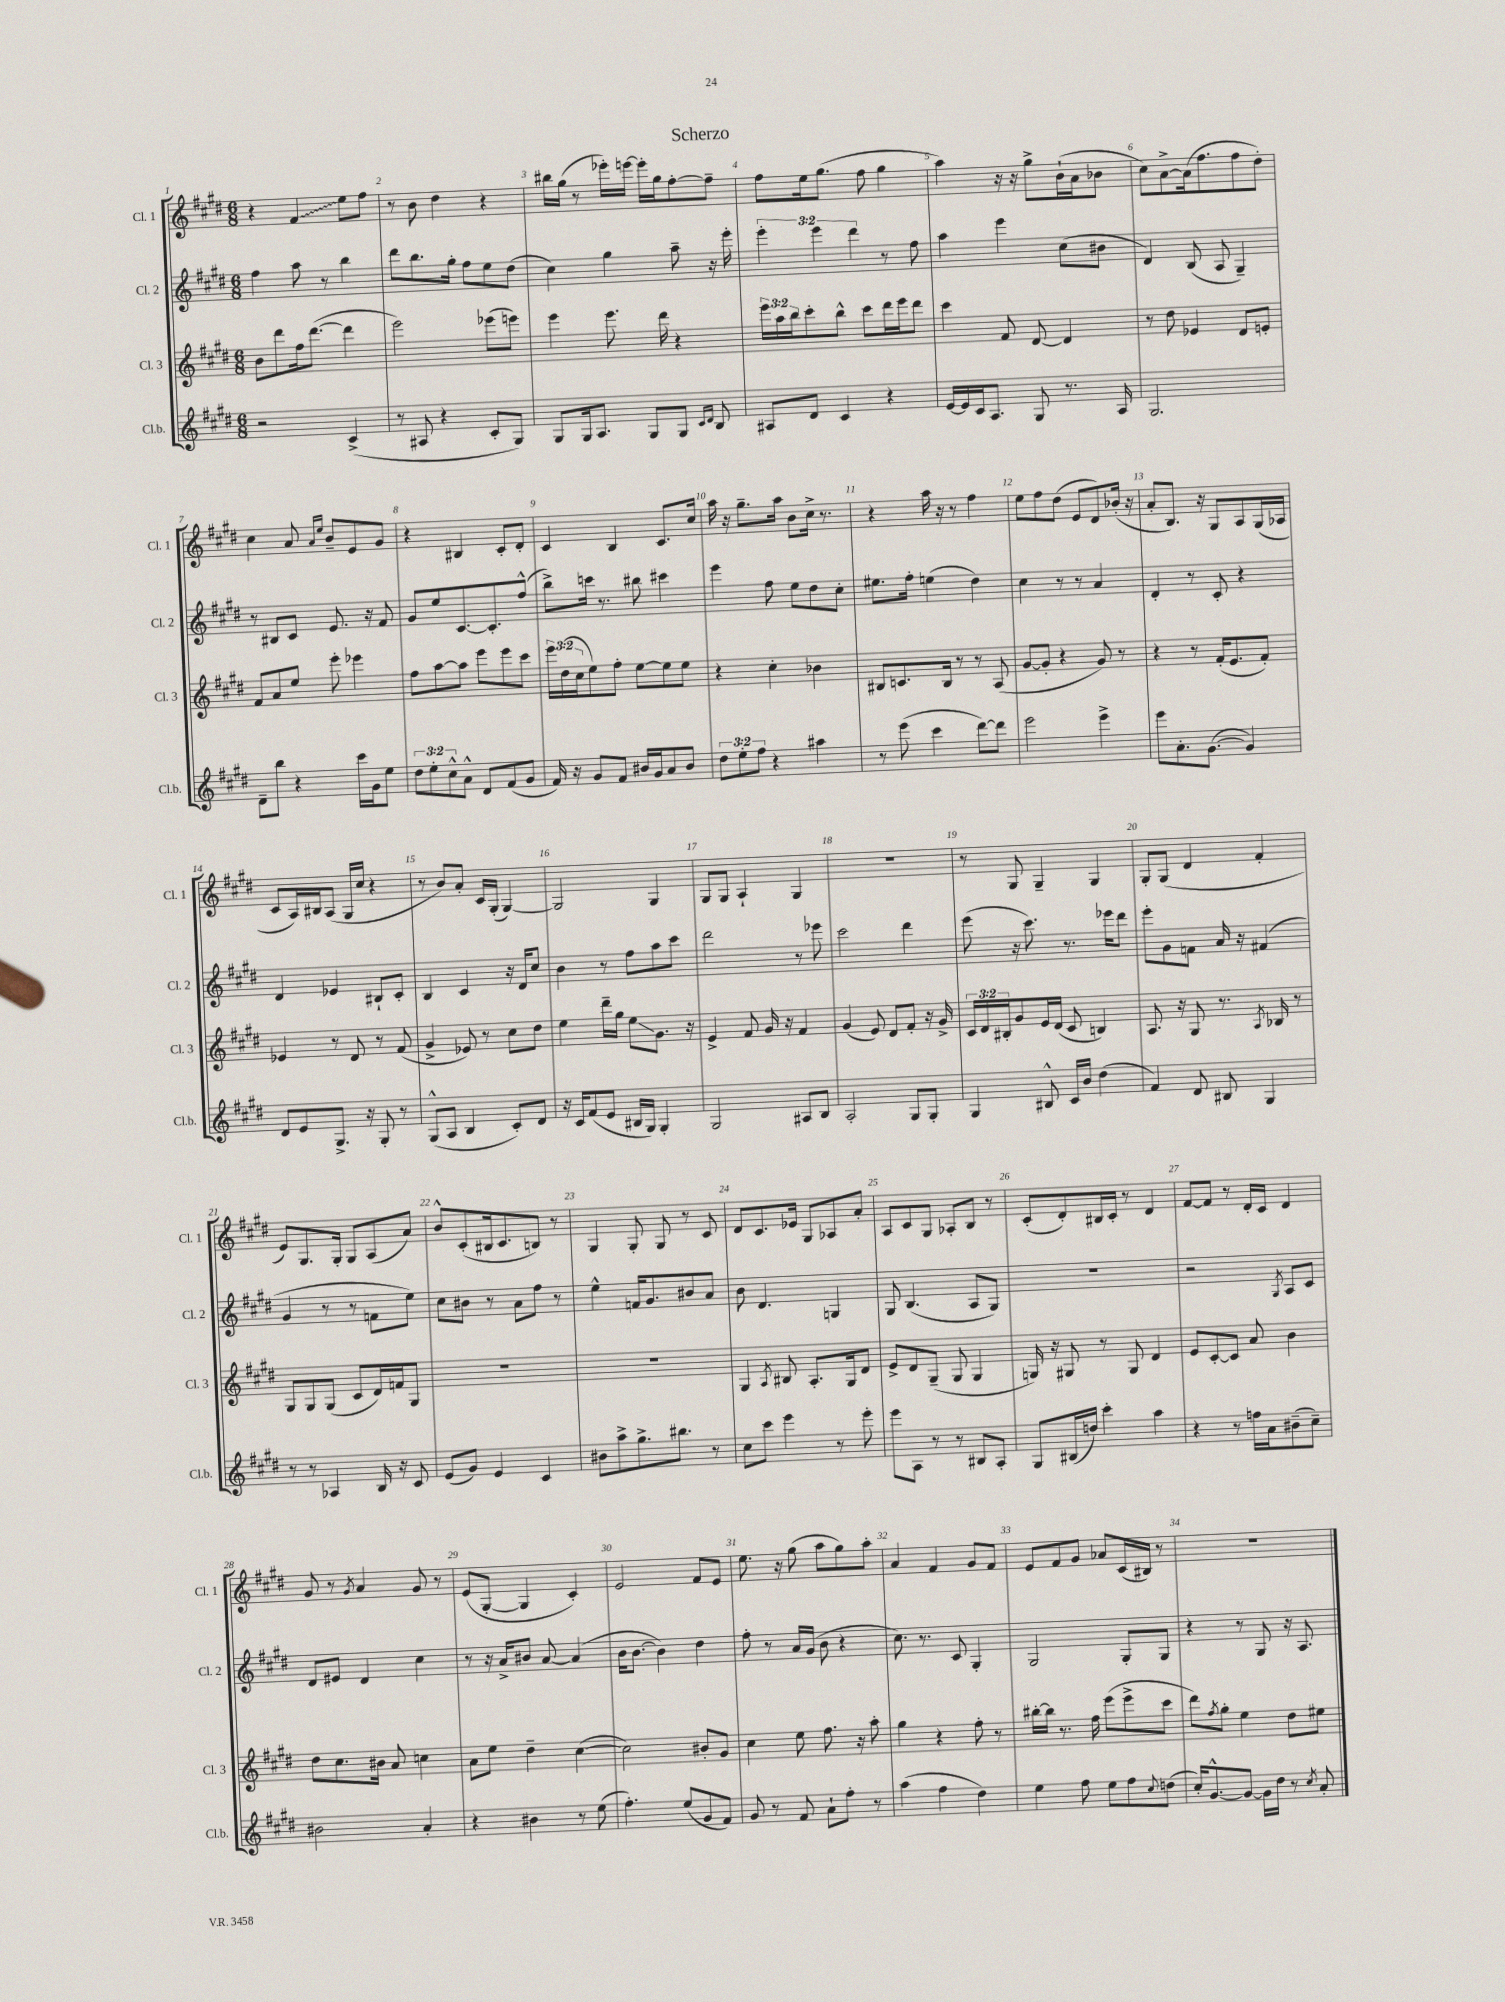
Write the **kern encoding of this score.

**kern	**kern	**kern	**kern
*staff4	*staff3	*staff2	*staff1
*clefG2	*clefG2	*clefG2	*clefG2
*k[f#c#g#d#]	*k[f#c#g#d#]	*k[f#c#g#d#]	*k[f#c#g#d#]
*M6/8	*M6/8	*M6/8	*M6/8
2r	8b\L	4ff#\	4r
.	8ddd#\	.	.
.	16ff#\k	8aa\	4f#/
.	([8.ddd#\J	.	.
.	.	8r	.
(4c#^/	4ddd#\]	4bb\	8ee\L
.	.	.	8ff#\J
=	=	=	=
8r	2eee\)	8ddd#\L	8r
8A#/	.	8.bb\	8b\
4r	.	.	4dd#\
.	.	16gg#'\Jk	.
.	.	8ff#\L	.
8c#'/L	(8eee-\L	8ee\	4r
8G#/J)	8eee\J)	(8dd#\J	.
=	=	=	=
8G#/L	4eee\	4cc#\)	16bb#\LL
.	.	.	(16gg#\JJ
16G#/k	.	.	8r
8.A/J	.	.	.
.	8.eee\	4gg#\	16eee-'\LL)
.	.	.	[16eee\JJ
8G#/L	.	.	16eee'\]LL
.	16ddd#\	.	16gg#\J
8G#/J	4r	8aa~\	[8ff#'\
16qqc#/LL	.	.	.
16qqd#/JJ	.	.	.
8B/	.	16r	8ff#~\]J
.	.	16eee'\	.
=	=	=	=
8A#/L	24eee\LL	6eee'\	8ff#\L
.	24aa\	.	.
.	24bb\J	.	.
8d#/J	8ccc#'\	.	16ee\k
.	.	6eee\	.
.	.	.	(8.gg#\J
4c#/	8bb^^\J	.	.
.	.	6ddd#\	.
.	8ccc#\L	.	8ff#\
4r	16ddd#\L	8r	4gg#\
.	16eee\J	.	.
.	8ddd#\J	8ff#\	.
=	=	=	=
[16e/LL	4ccc#\	4aa\	4aa\)
16e/]	.	.	.
16c#/J	.	.	.
8.A/J	.	.	.
.	8f#/	4eee\	16r
.	.	.	16r
8G#/	[8d#/	.	8gg#^\L
8.r	4d#/]	(8cc#\L	(16b`\L
.	.	.	16a\J
.	.	8b#\J	8b-\J
16A/	.	.	.
=	=	=	=
2.G#/	8r	4d#/)	8cc#\L)
.	8dd#\	.	[8a^\
.	4e-/	(8B/	(16a\]k
.	.	.	8.ff#\
.	.	8A/	.
.	8d#/L	4G#~/)	8ff#\
.	8e'/J	.	8dd#'\J)
=	=	=	=
8d#~\L	8f#/L	8r	4cc#\
8bb\J	8a/	8B#/L	.
4r	8ee/J	8c#/J	8a/
.	.	.	16qqa/LL
.	.	.	16qqee/JJ
.	8eee'\	8.e/	8b~/L
16ccc#\LL	4eee-\	.	8e/
16g#\J	.	16r	.
8ee\J	.	8f#/	8g#/J
=	=	=	=
12dd#\L	8ff#\L	8g#/L	4r
12ee'\	.	.	.
.	[8aa\	8ee/	.
12cc#^^\	.	.	.
8a^^\J	8aa\]J	[8.c#/	4B#/
8d#/L	8eee\L	.	.
.	.	8.c#'/]	.
(8f#/	8eee\	.	8c#'/L
8g#/J	8ccc#\J	(8ff#^^/J	8d#'/J
=	=	=	=
16f#/)	24eee\LL	8bb^\L)	4c#/
.	(24dd#\	.	.
16r	.	.	.
.	24cc#\J	.	.
8g#/L	8ee\)	16ccc\Jk	.
.	.	8.r	.
8f#/J	8ff#'\J	.	4B/
16b#/LL	[8ee\L	8bb#\	.
16g#/J	.	.	.
8a/	8ee\]	4ccc#\	8.c#/L
8b#/J	8ee\J	.	.
.	.	.	16cc#/Jk
=	=	=	=
12dd#\L	4r	4eee\	16aa\
.	.	.	16r
12ee'\	.	.	.
.	.	.	8.gg#~\L
12ff#\J	.	.	.
4r	4cc#'\	8ff#\	.
.	.	.	16aa\Jk
.	.	8ee\L	8b\L
4aa#\	4b-\	8dd#\	16cc#^\Jk
.	.	.	8.r
.	.	8cc#'\J	.
=	=	=	=
8r	8B#/L	8.ee#\L	4r
(8eee\	8.c/	.	.
.	.	16ff#'\Jk	.
4ccc#\	.	(4ee\	16aa\
.	16B#/Jk	.	16r
.	8r	.	8r
[8ddd#\L)	8r	4dd#\)	4ff#\
8ddd#\]J	(8A/	.	.
=	=	=	=
2eee\	[8g#/L	4cc#\	8ee\L
.	8g#'/]J	.	8ff#\
.	4r	8r	(8dd#\J
.	.	8r	8e/L
4eee^\	8g#/)	4a/	8d#/)
.	8r	.	(16b-'/Jk
.	.	.	16r
=	=	=	=
8eee\L	4r	4d#'/	8a'/L
8.a'\	.	.	8.B/J)
.	8r	8r	.
([8.g#\J	.	.	16r
.	(16f#'/LK	8c#'/	8G#/L
.	8.e/	.	.
4g#/])	.	4r	8A/
.	8f#'/J)	.	(16G#/L
.	.	.	16A-/JJ
=	=	=	=
8d#/L	4e-/	4d#/	8c#/L
8e/	.	.	16A/L)
.	.	.	16B#/J
8.G#^/J	8r	4e-/	(8A/J
.	8d#/	.	16G#/LL
16r	.	.	16cc#/JJ
8G#'/	8r	8B#`/L	4r
8r	(8f#/	8c#'/J	.
=	=	=	=
(8G#^^/L	4g#^/	4B/	8r
8A/J	.	.	8b/L)
4B/	8e-/)	4c#/	8a'/J
.	8r	.	16c#/LL
.	.	.	(16G#'/JJ
8c#'/L)	8cc#\L	16r	[4G#/)
.	.	16d#/LK	.
8d#/J	8dd#\J	8cc#/J	.
=	=	=	=
16r	4ee\	4b\	2G#/]
16c#/LK	.	.	.
(8f#/	.	.	.
8e/J	16ddd#~\LL	8r	.
.	16gg#\JJ	.	.
16B#/LL	8ee\L	8ff#\L	.
16G#/JJ)	.	.	.
4G#'/	8.g#\J	8aa\	4G#/
.	.	8ccc#\J	.
.	16r	.	.
=	=	=	=
2G#/	4e^/	2ddd#\	8G#/L
.	.	.	8G#/J
.	8f#/	.	4A`/
.	16g#/	.	.
.	16r	.	.
8A#/L	4f#/	8r	4G#/
8B/J	.	8eee-\	.
=	=	=	=
2A'/	(4g#/	2ccc#\	2.r
.	8e/)	.	.
.	8d#/L	.	.
8G#/L	8f#'/J	4ddd#\	.
8G#'/J	16r	.	.
.	16g#^/	.	.
=	=	=	=
4G#/	24c#/LL	(8eee\	8r
.	24d#/	.	.
.	24B#'/J	.	.
.	8g#/	16r	8G#/
.	.	8.ccc#\)	.
8B#^^/	16e/L	.	4G#~/
.	(16d#/JJ	.	.
16c#/LL	8c#/	8.r	.
16b/JJ	.	.	.
(4dd#\	4B/)	.	4G#/
.	.	16eee-\LK	.
.	.	8ddd#\J	.
=	=	=	=
4f#/)	8.A/	8eee'\L	8G#'/L
.	.	8g#\	(8G#/J
.	16r	.	.
8d#/	8G#/	8f\J	4d#/
8B#/	8.r	16a/	.
.	.	16r	.
4G#/	.	(4f#/	4f#'/
.	8qA/	.	.
.	16B-/	.	.
.	8r	.	.
=	=	=	=
8r	8G#/L	4g#/	8e/L)
8r	8G#/	.	8.G#/
4A-/	(8G#/J	8r	.
.	.	.	16G#'/Jk
.	8c#/L	8r	8G#/L
16B/	16d#/L)	8f\L	(8A/
16r	16f/J	.	.
8c#/	8G#/J	8ee\J)	8a/J)
=	=	=	=
(8e/L	2.r	8cc#\L	8b^^/L
8g#/J)	.	8b#\J	(8c#'/
4e/	.	8r	16B#/k
.	.	.	8.c#/
.	.	8a\L	.
4c#/	.	8ff#\J	8B/J)
.	.	8r	8r
=	=	=	=
8b#\L	2.r	4ee^^\	4G#/
8aa^\	.	.	.
8.gg#^\	.	16f/LK	8G#'/
.	.	8.g#/	.
.	.	.	8G#/
8.bb#\J	.	.	.
.	.	8b#/	8r
8r	.	8a/J	8c#/
=	=	=	=
8cc#\L	4G#/	8b\	8d#/L
8ccc#\J	.	4.d#/	8.c#/
.	8qA/	.	.
4eee\	8B#/	.	.
.	.	.	16e-/Jk
.	8.A'/L	.	8G#/L
8r	.	4G/	8A-/
.	16G#/k	.	.
8eee'\	8d#/J	.	8a'/J
=	=	=	=
8eee\L	8e^/L	8G#/	8A/L
8A\J	8d#/	(4.B/	8c#/
8r	(8G#~/J	.	8G#/J
8r	8G#/	.	8A-'/L
8B#/L	4G#/	8A/L	8B/J
8A'/J	.	8G#/J)	8r
=	=	=	=
8G#/L	16G/)	2.r	(8c#'/L
.	16r	.	.
(16B#/L	8G#/	.	8d#'/)
16dd/JJ)	.	.	.
4ccc#'\	8r	.	16B#/L
.	.	.	16c#'/JJ
.	8G#/	.	8r
4aa\	4d#/	.	4d#/
=	=	=	=
4r	8e/L	2r	[8f#/L
.	[8c#'/	.	8f#/]J
8r	8c#/]J	.	8r
16ff\LL	8a/	.	16d#'/LL
16a\J	.	.	16c#/JJ
.	.	8qG#/	.
(8b#~\	4b\	8A/L	4d#/
8cc#~\J)	.	8c#/J	.
=	=	=	=
2b#\	8dd#\L	8d#/L	8g#/
.	8.cc#\	8e#/J	8r
.	.	.	8qg#/
.	.	4d#/	4a/
.	16b#\Jk	.	.
.	8a/	.	.
4a'/	4cc\	4cc#\	8g#/
.	.	.	8r
=	=	=	=
4r	8a\L	8r	(8e/L
.	8ee\J	16r	[8G#'/J
.	.	16a^/LK	.
4b#\	4dd#~\	8b#/J	4G#/]
.	.	[8a/	.
8r	([4cc#\	(4a/]	4c#'/)
(8ee\	.	.	.
=	=	=	=
4.ff#'\)	2cc#\])	16b\LK	2e/
.	.	[8.b\J	.
.	.	4b\])	.
(8ee/L	.	.	.
8g#/	8b#'/L	4dd#\	8f#/L
8f#/J)	8g#/J	.	8e/J
=	=	=	=
8g#/	4cc#\	8ff#'\	8.ee\
8r	.	8r	.
.	.	.	16r
8f#/	8ee\	16a/LL	(8gg#\
.	.	(16g#/JJ	.
8a`\L	8.ff#\	8b\	8aa\L
8ff#'\J	.	4r	8gg#\)
.	16r	.	.
8r	8aa'\	.	8aa'\J
=	=	=	=
(4aa\	4gg#\	8.cc#\)	4a/
.	.	8.r	.
4ff#\	4r	.	4f#/
.	.	8c#/	.
4dd#\)	8ff#'\	4G#'/	8g#/L
.	8r	.	8f#/J
=	=	=	=
4ee\	[16bb#'\LL	2G#/	8e/L
.	16bb#\]JJ	.	.
.	8.r	.	8f#/
8ff#\	.	.	8g#/J
.	16ff#\	.	.
8ee\L	(8eee\L	.	8a-/L
8ff#\	8eee^\	8G#'/L	(16c#/L
.	.	.	16B#/JJ)
8qqcc#/	.	.	.
(8dd\J	8ccc#\J	8G#/J	8r
=	=	=	=
16cc#'/LK)	8ddd#\L)	4r	2.r
[8.g#^^/	.	.	.
.	8qff#/	.	.
.	8gg#'\J	.	.
8g#/_J	4ee\	8r	.
16g#\]LL	.	8G#/	.
16dd#\JJ	.	.	.
8r	8dd#\L	16r	.
.	.	8.A/	.
8qcc#/	.	.	.
8a'/	8ee#\J	.	.
==	==	==	==
*-	*-	*-	*-
